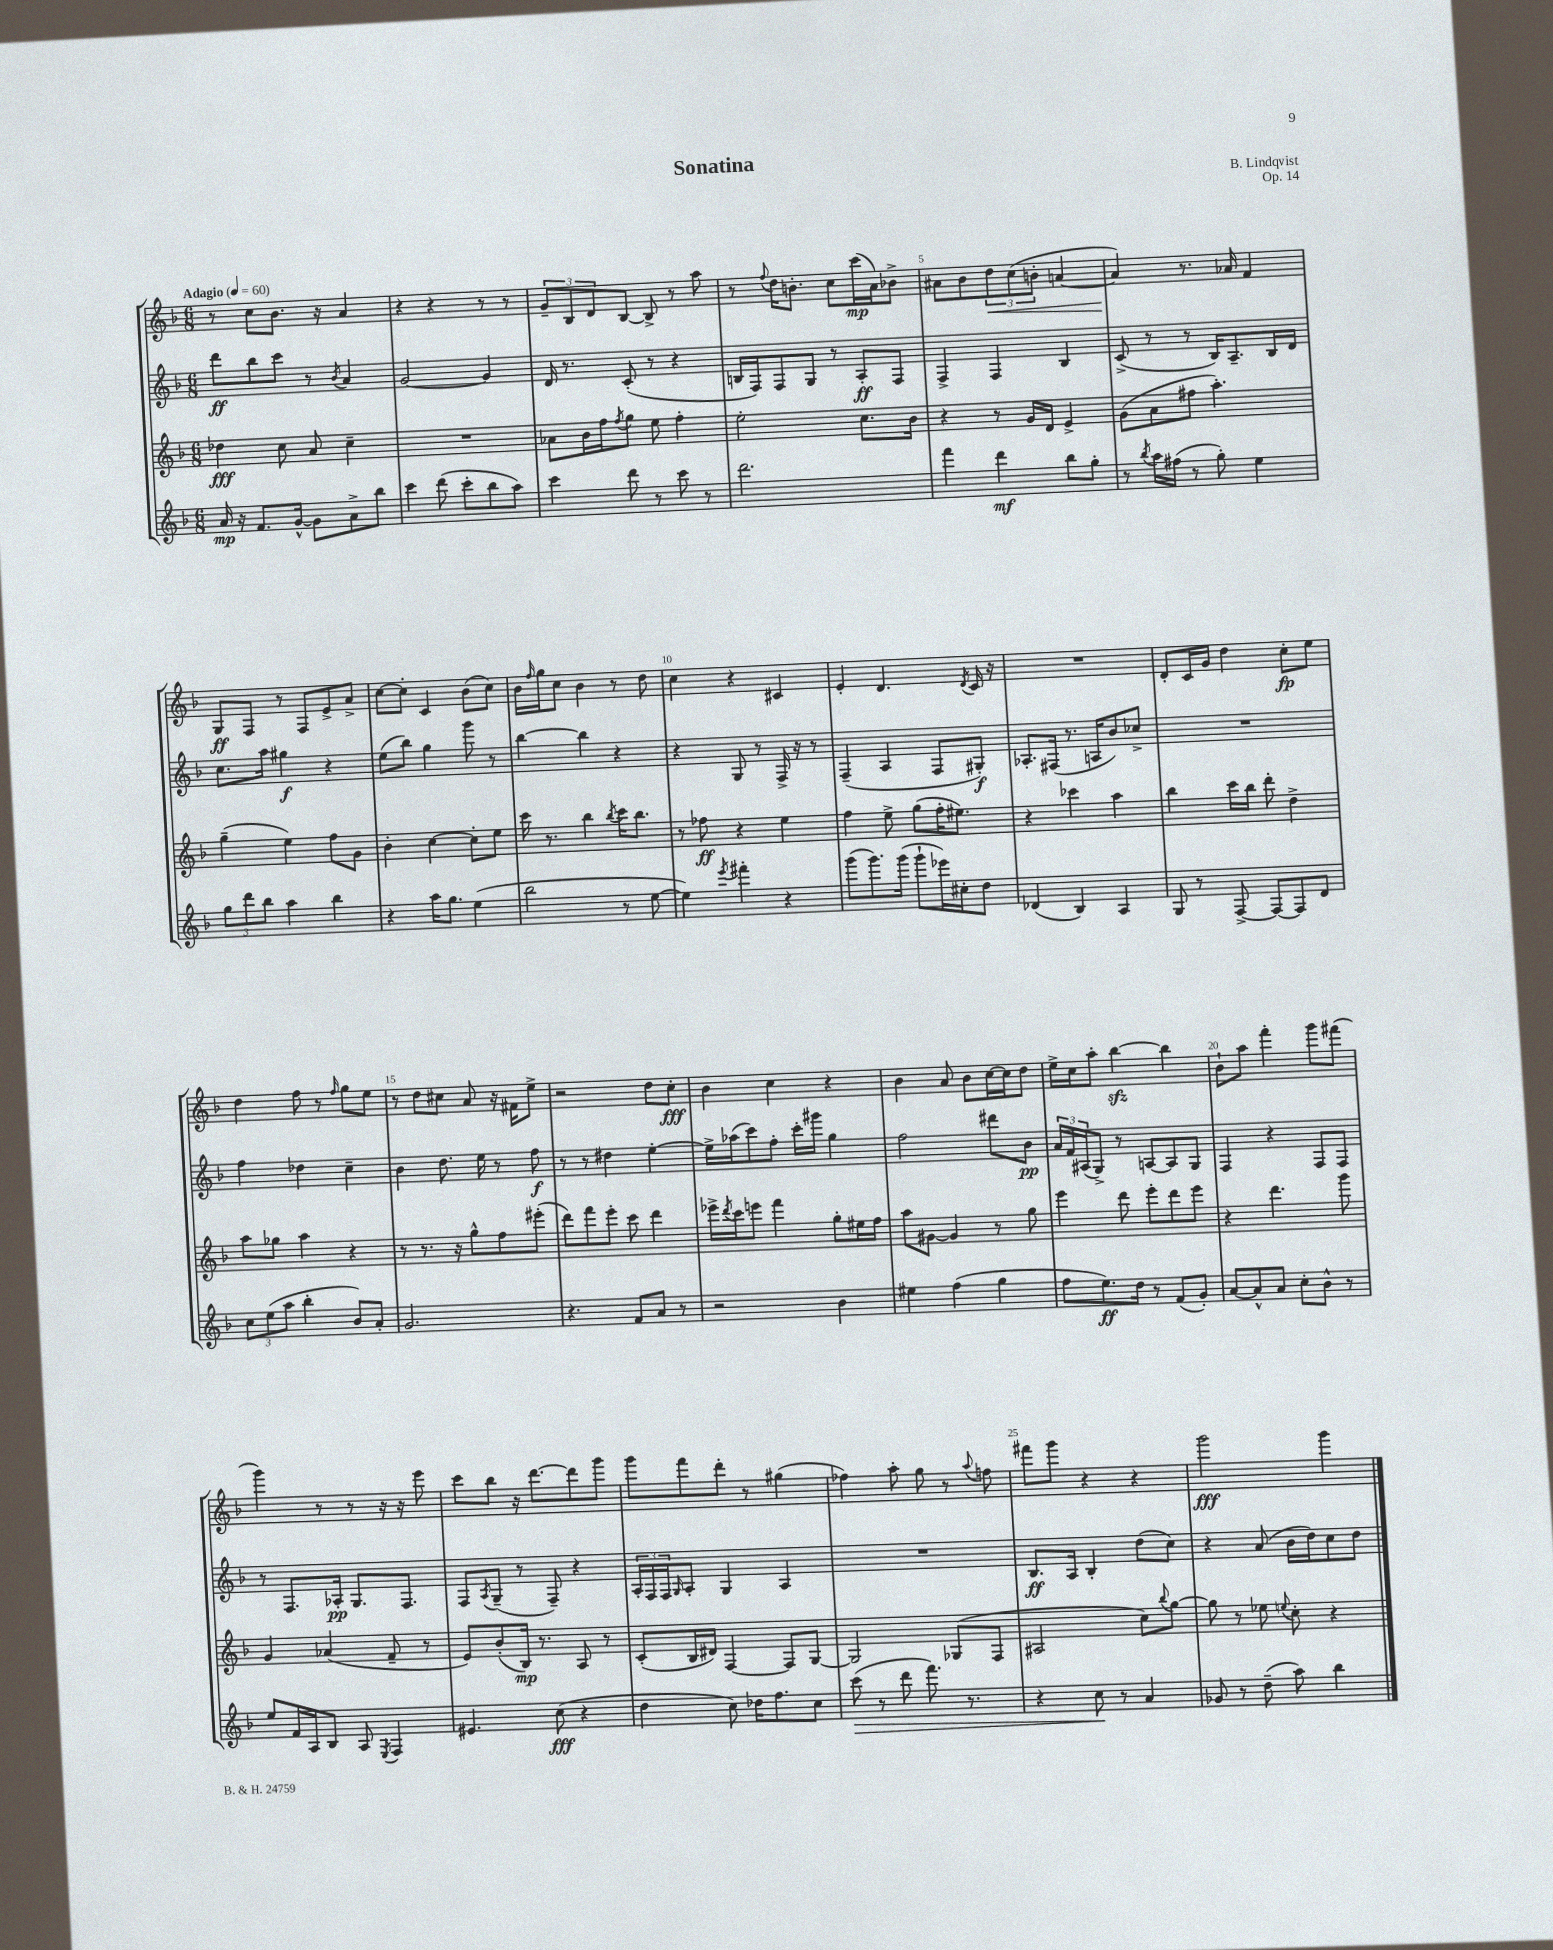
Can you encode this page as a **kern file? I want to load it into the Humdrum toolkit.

**kern	**dynam	**kern	**dynam	**kern	**dynam	**kern	**dynam
*part4	*part4	*part3	*part3	*part2	*part2	*part1	*part1
*staff4	*staff4	*staff3	*staff3	*staff2	*staff2	*staff1	*staff1
*clefG2	*	*clefG2	*	*clefG2	*	*clefG2	*
*k[b-]	*	*k[b-]	*	*k[b-]	*	*k[b-]	*
*M6/8	*	*M6/8	*	*M6/8	*	*M6/8	*
*MM60	*	*MM60	*	*MM60	*	*MM60	*
=1	=1	=1	=1	=1	=1	=1	=1
!	!	!	!	!	!	!LO:TX:a:B:t=Adagio	!
16a/	mp	4dd-X\	fff	8ddd\L	ff	8r	.
16r	.	.	.	.	.	.	.
8.f/L	.	.	.	8bb-\	.	8cc\L	.
.	.	8cc\	.	8ccc\J	.	8.b-\J	.
[16g^^/Jk	.	.	.	.	.	.	.
8g\L]	.	8a/	.	8r	.	.	.
.	.	.	.	.	.	16r	.
.	.	.	.	8qb-/	.	.	.
8a^\	.	4cc~\	.	4a/	.	4a/	.
8bb-\J	.	.	.	.	.	.	.
=2	=2	=2	=2	=2	=2	=2	=2
4ccc\	.	2.r	.	[2g/	.	4r	.
(8ddd\	.	.	.	.	.	4r	.
8ccc'\L	.	.	.	.	.	.	.
8bb-\	.	.	.	4g/]	.	8r	.
8aa\J)	.	.	.	.	.	8r	.
=3	=3	=3	=3	=3	=3	=3	=3
4ccc\	.	8a-X\L	.	16d/	.	12g~/L	.
.	.	.	.	8.r	.	.	.
.	.	.	.	.	.	12B-/	.
.	.	16b-\L	.	.	.	.	.
.	.	.	.	.	.	12d/	.
.	.	16ff\J	.	.	.	.	.
.	.	8qff/	.	.	.	.	.
8ddd\	.	8gg\J	.	(8c'/	.	[8B-/J	.
8r	.	8ee\	.	8r	.	8B-^/]	.
8ccc\	.	4ff'\	.	4r	.	8r	.
8r	.	.	.	.	.	8aa\	.
=4	=4	=4	=4	=4	=4	=4	=4
2.ddd\	.	2ee'\	.	16Bn/LL	.	8r	.
.	.	.	.	16F/J)	.	.	.
.	.	.	.	.	.	8qqff/	.
.	.	.	.	8F/	.	16dd\KL	.
.	.	.	.	.	.	8.bn'\J	.
.	.	.	.	8G/J	.	.	.
.	.	.	.	8r	.	8cc\L	.
.	.	8.cc\L	.	8A'/L	ff	(16ccc\L	mp
.	.	.	.	.	.	16a\J)	.
.	.	.	.	8F/J	.	8b-X^\J	.
.	.	16b-\Jk	.	.	.	.	.
=5	=5	=5	=5	=5	=5	=5	=5
4fff\	.	4r	.	4F^/	.	8a#X\L	.
.	.	.	.	.	.	8b-\	.
!	!	!	!	!	!	!	!LO:HP:b
4ddd\	mf	8r	.	4F/	.	12dd\	<
.	.	.	.	.	.	(12cc\	.
.	.	16g/LL	.	.	.	.	.
.	.	.	.	.	.	12bn'\J	.
.	.	16d/JJ	.	.	.	.	.
8bb-\L	.	4e^/	.	4B-/	.	[4an/	.
8gg'\J	.	.	.	.	.	.	.
=6	=6	=6	=6	=6	=6	=6	=6
8r	.	(8g\L	.	(8c^/	.	4a/])	.
8qbb-/	.	.	.	.	.	.	.
16aa\LL	.	8a\	.	8r	.	.	.
(16ff#X\JJ	.	.	.	.	.	.	.
8r	.	8ff#X\J	.	8r	.	8.r	[
8gg'\)	.	4.aa'\)	.	16B-/KL)	.	.	.
.	.	.	.	8.A~/	.	16a-X/	.
4ee\	.	.	.	.	.	4f/	.
.	.	.	.	16B-/L	.	.	.
.	.	.	.	16d/JJ	.	.	.
!!LO:LB:g=z
=7	=7	=7	=7	=7	=7	=7	=7
12gg\L	.	(4gg~\	.	8.cc\L	.	8G/L	ff
12ddd\	.	.	.	.	.	.	.
.	.	.	.	.	.	8F/J	.
12bb-\J	.	.	.	.	.	.	.
.	.	.	.	16aa\Jk	.	.	.
4aa\	.	4ee\)	.	4gg#X\	f	8r	.
.	.	.	.	.	.	8F/L	.
4bb-\	.	8ff\L	.	4r	.	8e^/	.
.	.	8g\J	.	.	.	8a^/J	.
=8	=8	=8	=8	=8	=8	=8	=8
4r	.	4b-'\	.	(8ee\L	.	[8cc\L	.
.	.	.	.	8bb-\J)	.	8cc'\J]	.
16aa\KL	.	[4cc\	.	4gg\	.	4c/	.
8.gg\J	.	.	.	.	.	.	.
(4ee\	.	8cc'\L]	.	8ggg\	.	(8b-\L	.
.	.	8ee\J	.	8r	.	8cc\J)	.
=9	=9	=9	=9	=9	=9	=9	=9
2bb-\	.	16ccc\	.	[4bb-\	.	16b-\LL	.
.	.	.	.	.	.	16qqff/	.
.	.	8.r	.	.	.	16gg\J	.
.	.	.	.	.	.	8cc\J	.
.	.	4bb-\	.	4bb-\]	.	4b-\	.
.	.	8qbb-/	.	.	.	.	.
8r	.	16ccc\KL	.	4r	.	8r	.
.	.	8.bb-\J	.	.	.	.	.
[8ee\	.	.	.	.	.	8dd\	.
=10	=10	=10	=10	=10	=10	=10	=10
4ee\])	.	8r	.	4r	.	4cc\	.
.	.	8ff-X\	ff	.	.	.	.
8qeee/	.	.	.	.	.	.	.
4fff#X'\	.	4r	.	8G/	.	4r	.
.	.	.	.	8r	.	.	.
4r	.	4ee\	.	16F^/	.	4c#X/	.
.	.	.	.	16r	.	.	.
.	.	.	.	8r	.	.	.
=11	=11	=11	=11	=11	=11	=11	=11
(8ggg\L	.	4ff\	.	(4F~/	.	4e'/	.
8.ggg\)	.	.	.	.	.	.	.
.	.	8ee^\	.	4A/	.	4.d/	.
(16ggg\Jk	.	.	.	.	.	.	.
8ggg`\L	.	(8gg\L	.	.	.	.	.
16eee-X\L)	.	16ff'\K	.	8F/L	.	.	.
16cc#X'\J	.	8.ee#X\J)	.	.	.	.	.
.	.	.	.	.	.	8qd/	.
8dd\J	.	.	.	8G#X'/J)	f	16c/	.
.	.	.	.	.	.	16r	.
=12	=12	=12	=12	=12	=12	=12	=12
(4d-X/	.	4r	.	8.A-X'/L	.	2.r	.
.	.	.	.	(16F#X/Jk	.	.	.
4B-/)	.	4ccc-X\	.	8.r	.	.	.
.	.	.	.	16An/KL	.	.	.
4A/	.	4aa\	.	8b-/)	.	.	.
.	.	.	.	8cc-X^/J	.	.	.
=13	=13	=13	=13	=13	=13	=13	=13
8G/	.	4bb-\	.	2.r	.	8d'/L	.
8r	.	.	.	.	.	16c/L	.
.	.	.	.	.	.	16g/JJ	.
[8F^/	.	16ccc\LL	.	.	.	4dd\	.
.	.	16bb-\JJ	.	.	.	.	.
8F/L_	.	8ddd'\	.	.	.	.	.
8F/]	.	4dd^\	.	.	.	8cc'\L	fp
8d/J	.	.	.	.	.	8ee\J	.
!!LO:LB:g=z
=14	=14	=14	=14	=14	=14	=14	=14
12cc\L	.	8aa\L	.	4ff\	.	4dd\	.
(12ee\	.	.	.	.	.	.	.
.	.	8gg-X\J	.	.	.	.	.
12aa\J	.	.	.	.	.	.	.
4bb-'\	.	4aa\	.	4dd-X\	.	8ff\	.
.	.	.	.	.	.	8r	.
.	.	.	.	.	.	16qqff/	.
8b-/L)	.	4r	.	4cc~\	.	8gg\L	.
8a'/J	.	.	.	.	.	8ee\J	.
=15	=15	=15	=15	=15	=15	=15	=15
2.g/	.	8r	.	4b-\	.	8r	.
.	.	8.r	.	.	.	8dd\L	.
.	.	.	.	8.dd\	.	8cc#X\J	.
.	.	16r	.	.	.	.	.
.	.	8gg^^\L	.	.	.	8a/	.
.	.	.	.	16ee\	.	.	.
.	.	8ff\	.	8r	.	16r	.
.	.	.	.	.	.	16f#X\KL	.
.	.	(8eee#X'\J	.	8ff\	f	8ee^\J	.
=16	=16	=16	=16	=16	=16	=16	=16
4.r	.	8ddd\L)	.	8r	.	2r	.
.	.	8fff\	.	8r	.	.	.
.	.	8eee'\J	.	4dd#X\	.	.	.
8f/L	.	8ccc\	.	.	.	.	.
8a/J	.	4ddd\	.	[4ee'\	.	8dd\L	.
8r	.	.	.	.	.	8cc'\J	fff
=17	=17	=17	=17	=17	=17	=17	=17
2r	.	16eee-X^\LL	.	16ee^\LL]	.	4b-\	.
.	.	8qddd/	.	.	.	.	.
.	.	16ccc\J	.	(16aa-X\J	.	.	.
.	.	8eeen\J	.	8ccc\)	.	.	.
.	.	4fff\	.	8ff'\J	.	4cc\	.
.	.	.	.	16ccc'\LL	.	.	.
.	.	.	.	16ggg#X\JJ	.	.	.
4b-\	.	8gg'\L	.	4gg\	.	4r	.
.	.	16ee#X\L	.	.	.	.	.
.	.	16ff\JJ	.	.	.	.	.
=18	=18	=18	=18	=18	=18	=18	=18
4ee#X\	.	8aa\L	.	2ff\	.	4b-\	.
.	.	[8g#X\J	.	.	.	.	.
(4ff\	.	4g#/]	.	.	.	8a/	.
.	.	.	.	.	.	8b-\L	.
4gg\	.	8r	.	8ddd#X\L	.	[16cc\L	.
.	.	.	.	.	.	16cc\J]	.
.	.	8gg\	.	8b-\J	pp	8dd\J	.
=19	=19	=19	=19	=19	=19	=19	=19
8ff\L	.	4eee\	.	24a/LL	.	16ee^\LL	.
.	.	.	.	24f/	.	.	.
.	.	.	.	.	.	16cc\J	.
.	.	.	.	(24A#X/J	.	.	.
8.ee\)	ff	.	.	8G^/J)	.	8aa'\J	.
.	.	8ddd\	.	8r	.	[4bb-zz\	.
16dd\Jk	.	.	.	.	.	.	.
8r	.	8eee'\L	.	[8An/L	.	.	.
(8f/L	.	8ddd\	.	8A/]	.	4bb-\]	.
8g'/J)	.	8eee\J	.	8G/J	.	.	.
=20	=20	=20	=20	=20	=20	=20	=20
[8a/L	.	4r	.	4F/	.	8b-`\L	.
8a^^/]	.	.	.	.	.	8aa\J	.
8a/J	.	4.ddd\	.	4r	.	4fff'\	.
8cc'\L	.	.	.	.	.	.	.
8b-^^\J	.	.	.	8F/L	.	8ggg\L	.
8r	.	8ggg\	.	8F/J	.	(8fff#X\J	.
!!LO:LB:g=z
=21	=21	=21	=21	=21	=21	=21	=21
8ee/L	.	4g/	.	8r	.	4ggg\)	.
16f/L	.	.	.	8.F/L	.	.	.
16A/J	.	.	.	.	.	.	.
8B-/J	.	(4a-X/	.	.	.	8r	.
.	.	.	.	16A-X'/Jk	pp	.	.
8A/	.	.	.	8.G/L	.	8r	.
8qE/	.	.	.	.	.	.	.
4F/	.	8f~/	.	.	.	16r	.
.	.	.	.	8.F/J	.	16r	.
.	.	8r	.	.	.	8eee\	.
=22	=22	=22	=22	=22	=22	=22	=22
4.e#X/	.	8e/L)	.	8F/L	.	8ccc\L	.
.	.	.	.	8qA/	.	.	.
.	.	(8b-'/	.	(8G~/J	.	8bb-\J	.
.	.	16B-/Jk)	mp	8r	.	16r	.
.	.	8.r	.	.	.	[8.ddd\L	.
(8cc\	fff	.	.	8F~/)	.	.	.
4r	.	8A/	.	4r	.	8ddd\]	.
.	.	8r	.	.	.	8ggg\J	.
=23	=23	=23	=23	=23	=23	=23	=23
4dd\	.	(8c'/L	.	24A'/LL	.	8ggg\L	.
.	.	.	.	24F/	.	.	.
.	.	.	.	24F/J	.	.	.
.	.	.	.	16qqG/	.	.	.
.	.	16B-/L	.	8A'/J	.	8fff\	.
.	.	16d#X/JJ)	.	.	.	.	.
8cc\)	.	[4F/	.	4G/	.	8ddd'\J	.
16dd-X\KL	.	.	.	.	.	8r	.
8.ff\	.	.	.	.	.	.	.
.	.	8F/L]	.	4A/	.	(4gg#X\	.
8cc\J	.	[8G/J	.	.	.	.	.
=24	=24	=24	=24	=24	=24	=24	=24
!	!LO:HP:b	!	!	!	!	!	!
(8ccc\	>	2G/]	.	2.r	.	4ff-X\)	.
8r	.	.	.	.	.	.	.
8ddd\	.	.	.	.	.	8aa'\	.
8.fff\)	.	.	.	.	.	8gg\	.
.	.	(8G-X/L	.	.	.	8r	.
8.r	.	.	.	.	.	.	.
.	.	.	.	.	.	8qqaa/	.
.	.	8F/J	.	.	.	8ffn\	.
=25	=25	=25	=25	=25	=25	=25	=25
4r	.	2A#X/	.	8.B-/L	ff	8fff#X\L	.
.	.	.	.	.	.	8ggg\J	.
.	.	.	.	16A/Jk	.	.	.
8cc\	.	.	.	4B-'/	.	4r	.
8r	]	.	.	.	.	.	.
4a/	.	8cc\L)	.	(8dd\L	.	4r	.
.	.	8qqbb-/	.	.	.	.	.
.	.	[8gg\J	.	8cc\J)	.	.	.
=26	=26	=26	=26	=26	=26	=26	=26
8g-X/	.	8gg\]	.	4r	.	2ggg\	fff
8r	.	8r	.	.	.	.	.
(8dd~\	.	8ee-X\	.	(8a/	.	.	.
.	.	8qqeen/	.	.	.	.	.
8aa\)	.	8cc'\	.	16b-\LL	.	.	.
.	.	.	.	16dd\J)	.	.	.
4bb-\	.	4r	.	8cc\	.	4ggg\	.
.	.	.	.	8dd\J	.	.	.
==	==	==	==	==	==	==	==
*-	*-	*-	*-	*-	*-	*-	*-
